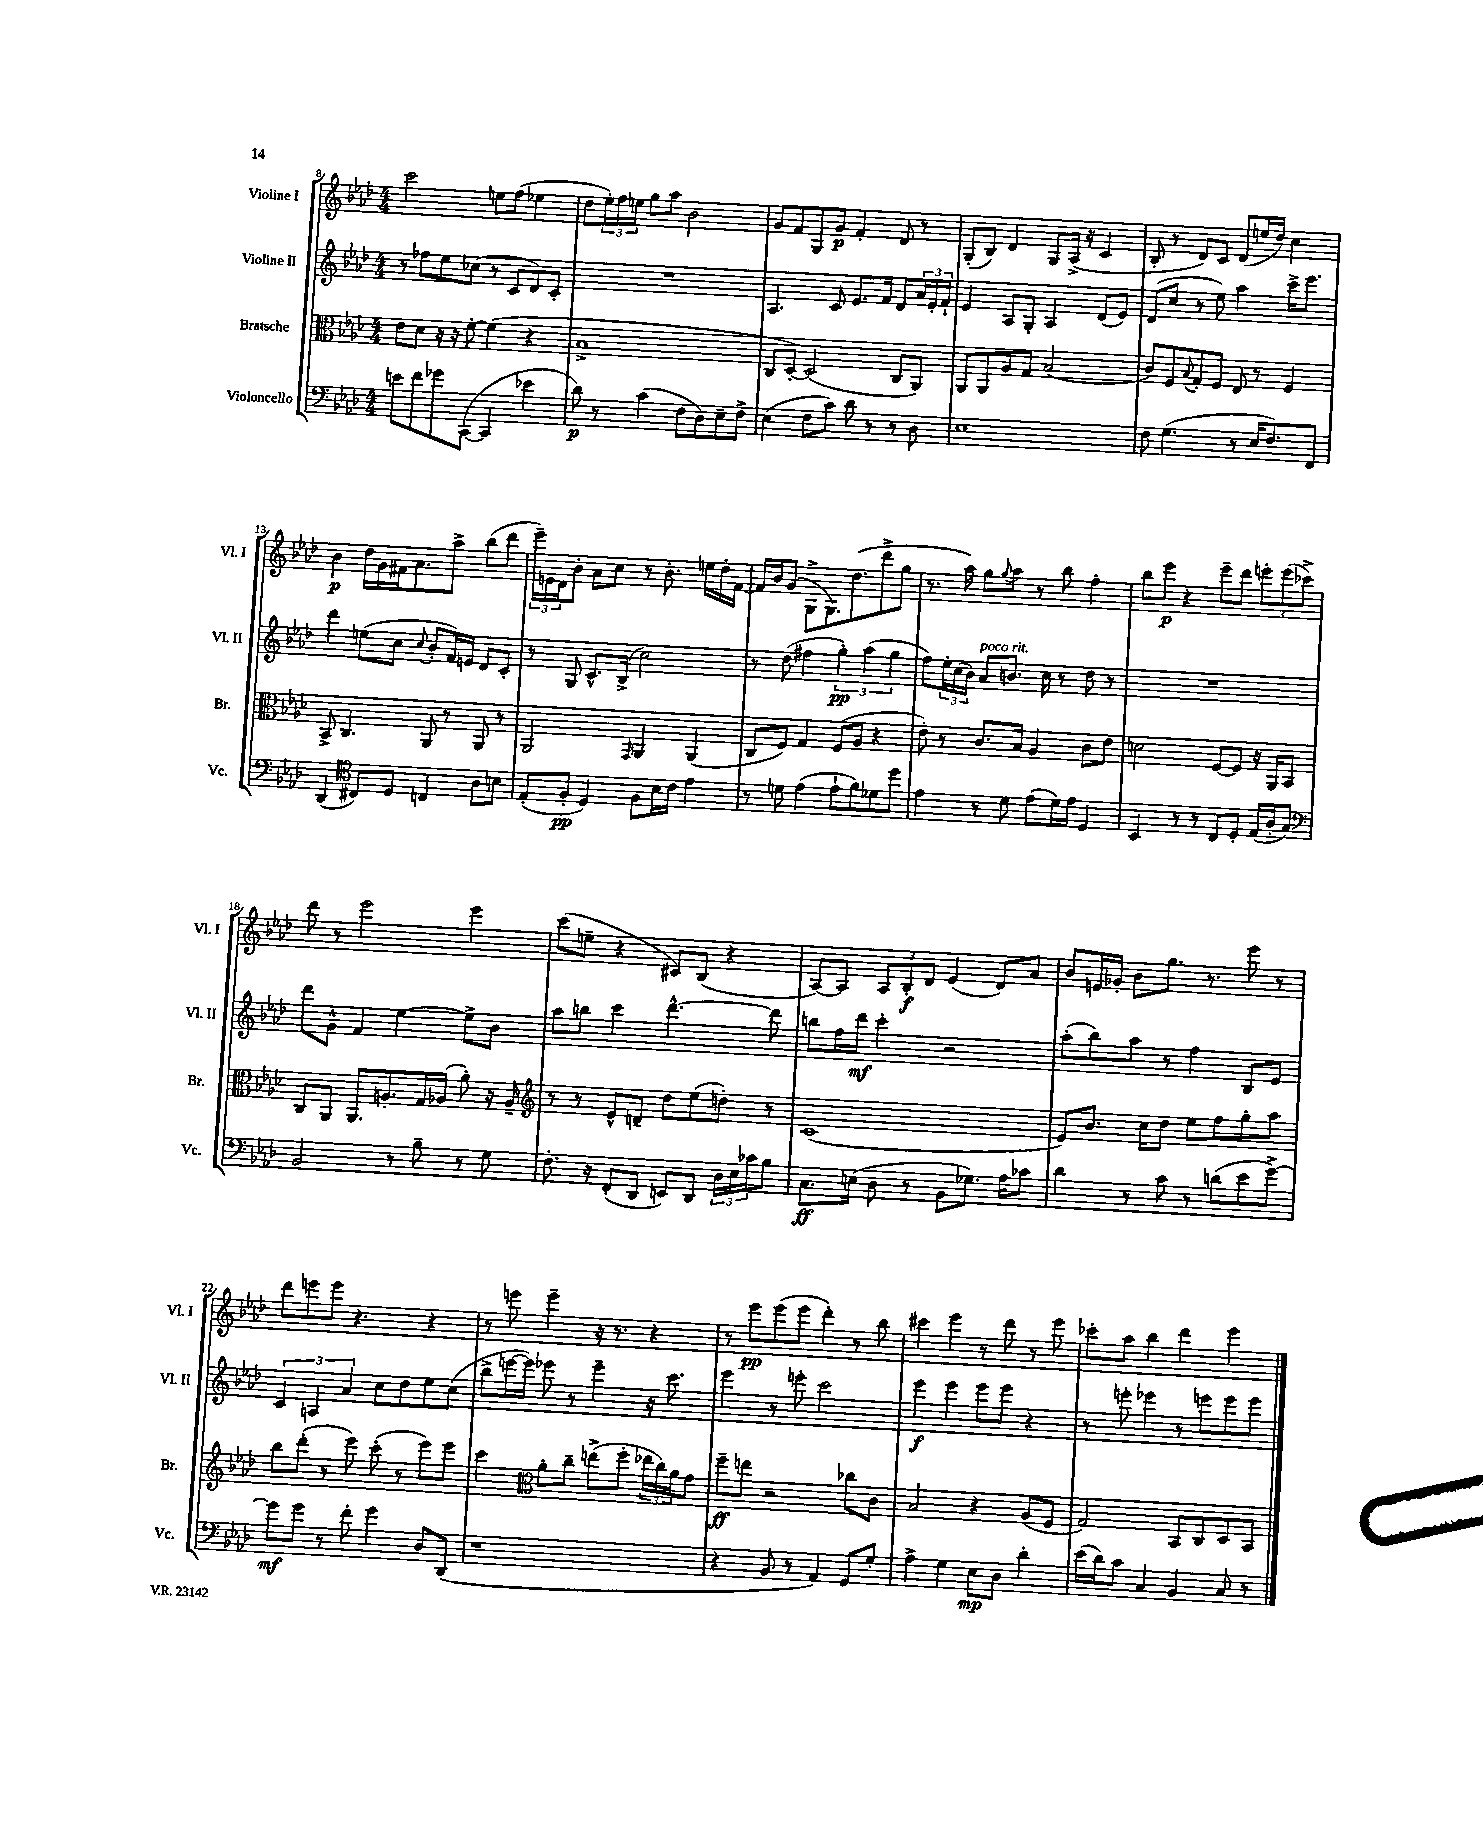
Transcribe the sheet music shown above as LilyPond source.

<<
\new StaffGroup <<
\new Staff = "s0" \with { instrumentName = "Violine I" shortInstrumentName = "Vl. I" } {
    \clef treble \key aes \major \numericTimeSignature \time 4/4
    c'''2 e''8 f''8( ees''4 |
    des''8 \tuplet 3/2 { ees''16-.) f''16 e''16 } g''8 aes''8 bes'2 |
    g'8 f'8 g8 g'8\p f'4-. des'8 r8 |
    g8-.( bes8) des'4 g8 aes16->( r16 c'4 |
    bes8-. r8 des'8) c'8 des'8( e''16 des''16) c''4 |
    bes'4\p des''16 g'16 fis'16 aes'8. aes''8-> bes''8( des'''8 |
    \tuplet 3/2 { ees'''16--) e'16 des'16 } bes'8-. aes'8 c''8 r8 bes'8.-. e''16 des''16-. f'16~ |
    f'16 bes'16 g'8( g8-> g8.) des''8.( des'''8-> g''8 |
    r8. aes''16) g''8 \appoggiatura { g''8 } aes''8 r8 bes''8 f''4-. |
    bes''8 ees'''8\p r4 ees'''8-- des'''8 \tuplet 3/2 { e'''8-. e'''8( ces'''8->) } |
    des'''8 r8 ees'''2 ees'''4 |
    c'''8( e''8-- r4 cis'8) bes8( r4 |
    aes8~) aes8 \tuplet 3/2 { aes8 bes8-.\f des'8 } ees'4( des'8) aes'8 |
    bes'8 e'16 ges'16-. bes'8 g''8. r8. ees'''8 r8 |
    des'''8 e'''8 e'''8 r4. r4 |
    r8 e'''8 e'''4-- r16 r8. r4 |
    r8 ees'''8\pp ees'''8( ees'''8 des'''4-.) r8 bes''8 |
    cis'''4 ees'''4 r8 des'''8 r8 ees'''8 |
    ces'''8-. aes''8 bes''4 des'''4 ees'''4 \bar "|." |
}
\new Staff = "s1" \with { instrumentName = "Violine II" shortInstrumentName = "Vl. II" } {
    \clef treble \key aes \major \numericTimeSignature \time 4/4
    r8 fes''8 ees''8 ces''8( r8 c'8 des'8) c'8-. |
    R1 |
    aes4. c'8 ees'8. f'16 des'8 \tuplet 3/2 { aes'16 ees'16-. f'16-! } |
    ees'4 aes8 g8-. aes4 des'8( ees'8) |
    des'8( c''8 r8 ees''8) aes''4 c'''16-> ees'''8. |
    des'''4 e''8( c''8 \appoggiatura { c''8 } bes'8-. f'16) e'16 des'8 c'8-. |
    r8 g8 c'8.-^ bes16->( c''2) |
    r8 des''8( fis''4 \tuplet 3/2 { g''4-.\pp) aes''4( g''4 } |
    f''8) \tuplet 3/2 { ees''16-. c''16( bes'16) } aes'8^\markup { \italic "poco rit." } b'8. c''16 r8 des''8 r8 |
    R1 |
    des'''8 g'8-^ f'4 ees''4~ ees''8-> bes'8 |
    aes''8 b''8 c'''4 des'''4.~-^ des'''8 |
    b''8 f''16 des'''16\mf c'''4-. r2 |
    aes''8-.( bes''8) aes''8 r8 f''4 bes8 ees'8 |
    \tuplet 3/2 { c'4 a4 aes'4 } c''8 des''8 ees''8 c''8( |
    bes''8-> e'''16~ e'''16) ees'''8 r8 ees'''4-- r16 c'''8. |
    ees'''4 r8 e'''8-. c'''2 |
    ees'''4\f ees'''4 ees'''8 ees'''8 r4 |
    r8 e'''8-. ees'''4 r8 e'''8 e'''8 e'''8 \bar "|." |
}
\new Staff = "s2" \with { instrumentName = "Bratsche" shortInstrumentName = "Br." } {
    \clef alto \key aes \major \numericTimeSignature \time 4/4
    ees'8 des'8 r16 r16 f'8~-. f'4( r4 |
    bes1-> |
    c8 des8~-.) des2( c8 aes,8) |
    aes,8 aes,8 aes8 g8 bes2( |
    c'8) f8 \appoggiatura { bes8 } g8-. f8 ees8 r8 f4 |
    bes,8-> c4. aes,8 r8 aes,8 r8 |
    aes,2 \grace { g,16 } aes,4 aes,4( |
    c8 f8) g4 f8( aes8 r4 |
    ees'8-.) r8 c'8. bes16 aes4 c'8 ees'8 |
    d'2 f8~ f8 r16 aes,16 bes,8 |
    c8 aes,8 aes,8. a8.-. g16 aes16( aes'8-.) r16 aes16-- |
    \clef treble r8 r8 ees'8-^ d'8-- des''8 ees''8( d''8-.) r8 |
    c'1( |
    ees'8) bes'8. c''16 des''8 ees''8 f''8 g''8-. aes''8 |
    bes''8 des'''8-.( r8 ees'''8) c'''8-.( r8 ees'''8) ees'''8 |
    c'''4 \clef alto aes'8-. c''8-- e''8->( f''8-. \tuplet 3/2 { ees''16 c''16) aes'16 } g'8 |
    f''8--\ff e''8 r2 ces''8 c'8 |
    bes2 r4 aes8( f8 |
    g2) bes,8 c8 des8 bes,8 \bar "|." |
}
\new Staff = "s3" \with { instrumentName = "Violoncello" shortInstrumentName = "Vc." } {
    \clef bass \key aes \major \numericTimeSignature \time 4/4
    e'8 f'8 ges'8 c,8~( c,4 ees'4 |
    des'8\p) r8 c'4( f8 des8) ees8-- f8-> |
    ees4( f8 c'8) des'8 r8 r8 des8 |
    ees1 |
    f8 g4.( r8 ees16 f8.) f,8 |
    des,4( \clef tenor cis8) des8 c4 aes8 b8 |
    ees8-.( f8-.\pp des4) f8 bes16 c'16 ees'4 |
    r8 d'8 ees'4( ees'8-! f'8) des'8 des''8 |
    ees'4 r8 des'8 ees'8( des'16) ees'16 des4 |
    bes,4 r8 r8 c8 des8-. ees16( aes16-. g8) |
    \clef bass bes,2 r8 bes8-- r8 g8 |
    f8.-. r16 f,8-.( des,8 e,8) des,8 \tuplet 3/2 { des16 ees16 ces'16 } bes8 |
    c8.\ff e16( des8 r8 bes,8 ges8.) aes16 ces'8 |
    des'4 r8 c'8 r8 d'8( ees'8 g'8~->) |
    g'8\mf g'8 r8 f'8-. g'4 des8 des,8( |
    r1 |
    r4 bes,8 r8 aes,4) g,8 g8-. |
    aes4-> g4 ees8\mp des8 des'4-. |
    ees'16( des'16) c'8 c4 bes,4 c8 r8 \bar "|." |
}
>>
>>
\layout { \context { \Score currentBarNumber = #8 } }
